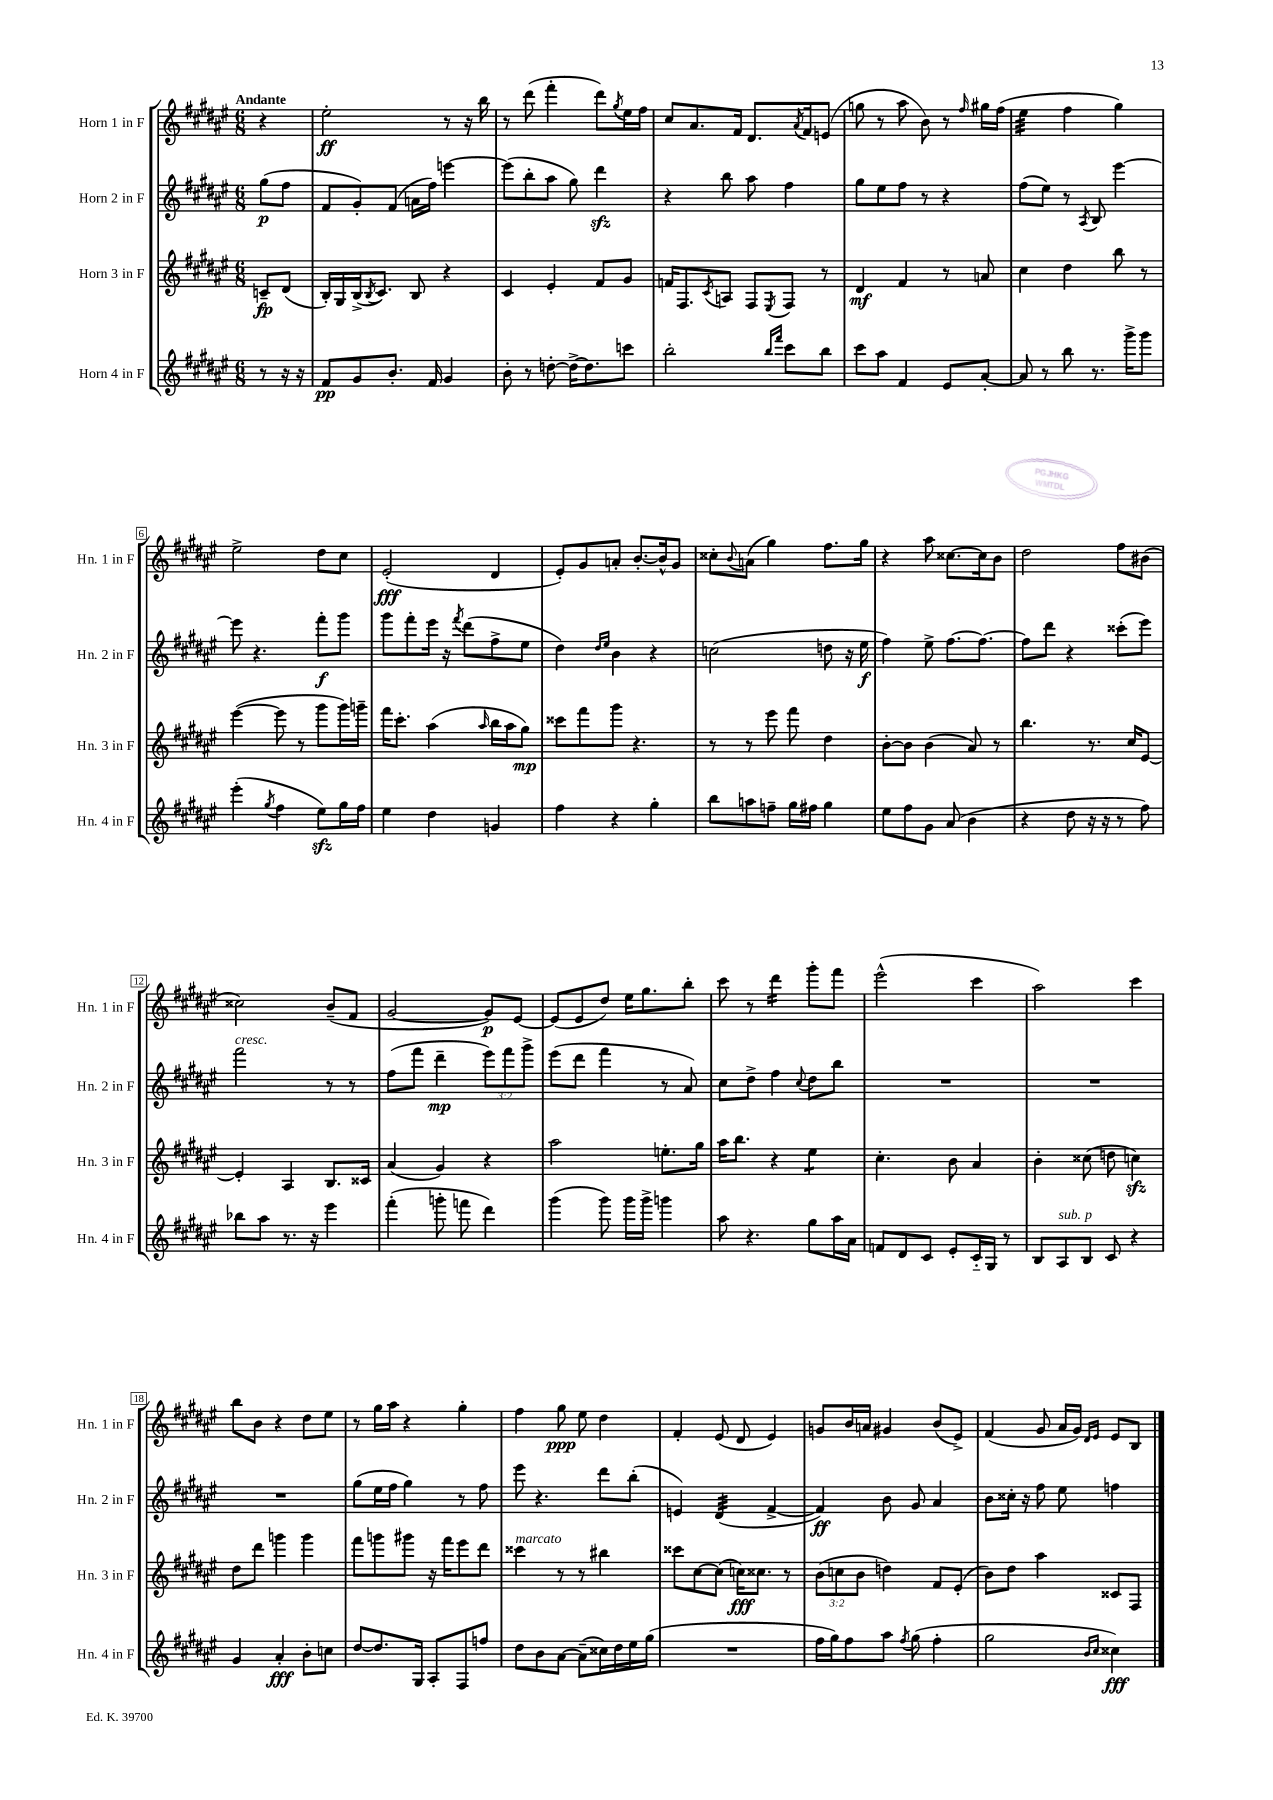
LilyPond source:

<<
\new StaffGroup <<
\new Staff = "s0" \with { instrumentName = "Horn 1 in F" shortInstrumentName = "Hn. 1 in F" } {
    \clef treble \key fis \major \numericTimeSignature \time 6/8 \partial 4 \tempo "Andante"
    r4 |
    eis''2-.\ff r8 r16 b''16 |
    r8 dis'''8( fis'''4-. dis'''8) \acciaccatura { gis''8 } eis''16 fis''16 |
    cis''8 ais'8. fis'16 dis'8. \acciaccatura { ais'8 } fis'16 e'8( |
    g''8 r8 ais''8 b'8) r8 \grace { fis''16 } gis''16 fis''16( |
    eis''4:32 fis''4 gis''4) |
    eis''2-> dis''8 cis''8 |
    eis'2-.\fff( dis'4 |
    eis'8-.) gis'8 a'8-. b'8.~-. b'16-^ gis'8 |
    cisis''8-. \appoggiatura { b'8 } a'8( gis''4) fis''8. gis''16 |
    r4 ais''8 cisis''8.~ cisis''16 b'8 |
    dis''2 fis''8 bis'8( |
    cisis''2) b'8--( fis'8 |
    gis'2~ gis'8\p) eis'8~ |
    eis'8( eis'8 dis''8) eis''16 gis''8. b''8-. |
    cis'''8 r8 dis'''4:16 gis'''8-. fis'''8 |
    eis'''2-^( cis'''4 |
    ais''2) cis'''4 |
    b''8 b'8 r4 dis''8 eis''8 |
    r8 gis''16 ais''16 r4 gis''4-. |
    fis''4 gis''8\ppp eis''8 dis''4 |
    fis'4-. eis'8( dis'8 eis'4) |
    g'8 b'16 a'16 gis'4 b'8( eis'8->) |
    fis'4( gis'8 ais'16 gis'16) \grace { dis'16 eis'16 } eis'8 b8 \bar "|." |
}
\new Staff = "s1" \with { instrumentName = "Horn 2 in F" shortInstrumentName = "Hn. 2 in F" } {
    \clef treble \key fis \major \numericTimeSignature \time 6/8 \override Staff.TupletNumber.text = #tuplet-number::calc-fraction-text \partial 4
    gis''8\p( fis''8 |
    fis'8 gis'8-.) fis'8( a'16 fis''16) e'''4~ |
    e'''8( b''8-. ais''8 gis''8) dis'''4\sfz |
    r4 b''8 ais''8 fis''4 |
    gis''8 eis''8 fis''8 r8 r4 |
    fis''8( eis''8) r8 \acciaccatura { ais8 } b8 eis'''4~ |
    eis'''8 r4. fis'''8-.\f gis'''8 |
    gis'''8 fis'''8-. eis'''16 r16 \acciaccatura { fis'''8 } dis'''8( fis''8-> eis''8 |
    dis''4) \grace { dis''16 eis''16 } b'4 r4 |
    c''2( d''8 r16 eis''16\f |
    fis''4) eis''8-> fis''8.~ fis''8.~ |
    fis''8 dis'''8 r4 cisis'''8-.( eis'''8) |
    fis'''2^\markup { \italic "cresc." } r8 r8 |
    fis''8( fis'''8 dis'''4--\mp \tuplet 3/2 { eis'''8) fis'''8 gis'''8-> } |
    eis'''8( dis'''8 fis'''4 r8 ais'8) |
    cis''8 dis''8-> fis''4 \appoggiatura { cis''8 } dis''8 b''8 |
    R2. |
    R2. |
    R2. |
    gis''8( eis''16 fis''16 gis''4) r8 fis''8 |
    eis'''8 r4. dis'''8 b''8-.( |
    e'4) dis'4:32( fis'4~-> |
    fis'4\ff) b'8 gis'8 ais'4 |
    b'8 cisis''16-. r16 fis''8 eis''8 f''4 \bar "|." |
}
\new Staff = "s2" \with { instrumentName = "Horn 3 in F" shortInstrumentName = "Hn. 3 in F" } {
    \clef treble \key fis \major \numericTimeSignature \time 6/8 \override Staff.TupletNumber.text = #tuplet-number::calc-fraction-text \partial 4
    c'8--\fp dis'8( |
    b16-.) gis16 b16->( \acciaccatura { b8 } cis'8.) b8 r4 |
    cis'4 eis'4-. fis'8 gis'8 |
    f'16 fis8. \acciaccatura { cis'8 } a8 fis8 \acciaccatura { eis8 } fis8 r8 |
    dis'4\mf fis'4 r8 a'8 |
    cis''4 dis''4 b''8 r8 |
    eis'''4~( eis'''8 r8 gis'''8 gis'''16) g'''16-- |
    fis'''16 cis'''8.-. ais''4( \grace { ais''16 } b''16 ais''16 gis''8\mp) |
    cisis'''8 fis'''8 gis'''8 r4. |
    r8 r8 eis'''8 fis'''8 dis''4 |
    b'8~-. b'8 b'4( ais'8) r8 |
    b''4. r8. cis''16 eis'8~ |
    eis'4-. ais4 b8. cisis'16 |
    ais'4( gis'4) r4 |
    ais''2 e''8.-. gis''16 |
    ais''16 b''8. r4 eis''4:8 |
    cis''4.-. b'8 ais'4 |
    b'4-. cisis''8( d''8 c''4\sfz) |
    dis''8 dis'''8 g'''4 g'''4 |
    fis'''8 g'''8 gis'''8 r16 fis'''16 eis'''8 dis'''8 |
    cisis'''4^\markup { \italic "marcato" } r8 r8 bis''4 |
    cisis'''8 cis''8~ cis''8( c''16\fff) cisis''8. r8 |
    \tuplet 3/2 { b'8( c''8 b'8 } d''4) fis'8 eis'8-.( |
    b'8) dis''8 ais''4 cisis'8 fis8 \bar "|." |
}
\new Staff = "s3" \with { instrumentName = "Horn 4 in F" shortInstrumentName = "Hn. 4 in F" } {
    \clef treble \key fis \major \numericTimeSignature \time 6/8 \partial 4
    r8 r16 r16 |
    fis'8\pp gis'8 b'8.-. fis'16 gis'4 |
    b'8-. r8 d''8~-. d''16~-> d''8. c'''8 |
    b''2-. \grace { b''16 fis'''16 } cis'''8 b''8 |
    cis'''8 ais''8 fis'4 eis'8 ais'8~-. |
    ais'8 r8 b''8 r8. gis'''16-> gis'''8 |
    eis'''4-.( \acciaccatura { gis''8 } fis''4 eis''8\sfz) gis''16 fis''16 |
    eis''4 dis''4 g'4 |
    fis''4 r4 gis''4-. |
    b''8 a''8 f''8-- gis''16 fis''16 gis''4 |
    eis''8 fis''8 gis'8 ais'8( b'4 |
    r4 dis''8 r16 r16 r8 fis''8) |
    bes''8 ais''8 r8. r16 eis'''4 |
    fis'''4-.( g'''8-. f'''8 dis'''4) |
    gis'''4( gis'''8) gis'''16 gis'''16-> g'''4 |
    ais''8 r4. gis''8 ais''16 ais'16 |
    f'8 dis'8 cis'8 eis'8-. cis'16-_ gis16 r8 |
    b8 ais8^\markup { \italic "sub. p" } b8 cis'8 r4 |
    gis'4 ais'4-.\fff b'8-. c''8 |
    dis''8~ dis''8. gis16 ais8-. fis8 f''8 |
    dis''8 b'8 ais'8~ ais'8--( cisis''16) dis''16 eis''16 gis''16( |
    R2. |
    fis''16 gis''16) fis''8 ais''8 \acciaccatura { fis''8 } gis''8( fis''4-. |
    gis''2 \grace { b'16 cis''16 } cisis''4\fff) \bar "|." |
}
>>
>>
\layout { \context { \Score \override BarNumber.stencil = #(make-stencil-boxer 0.1 0.3 ly:text-interface::print) } }
